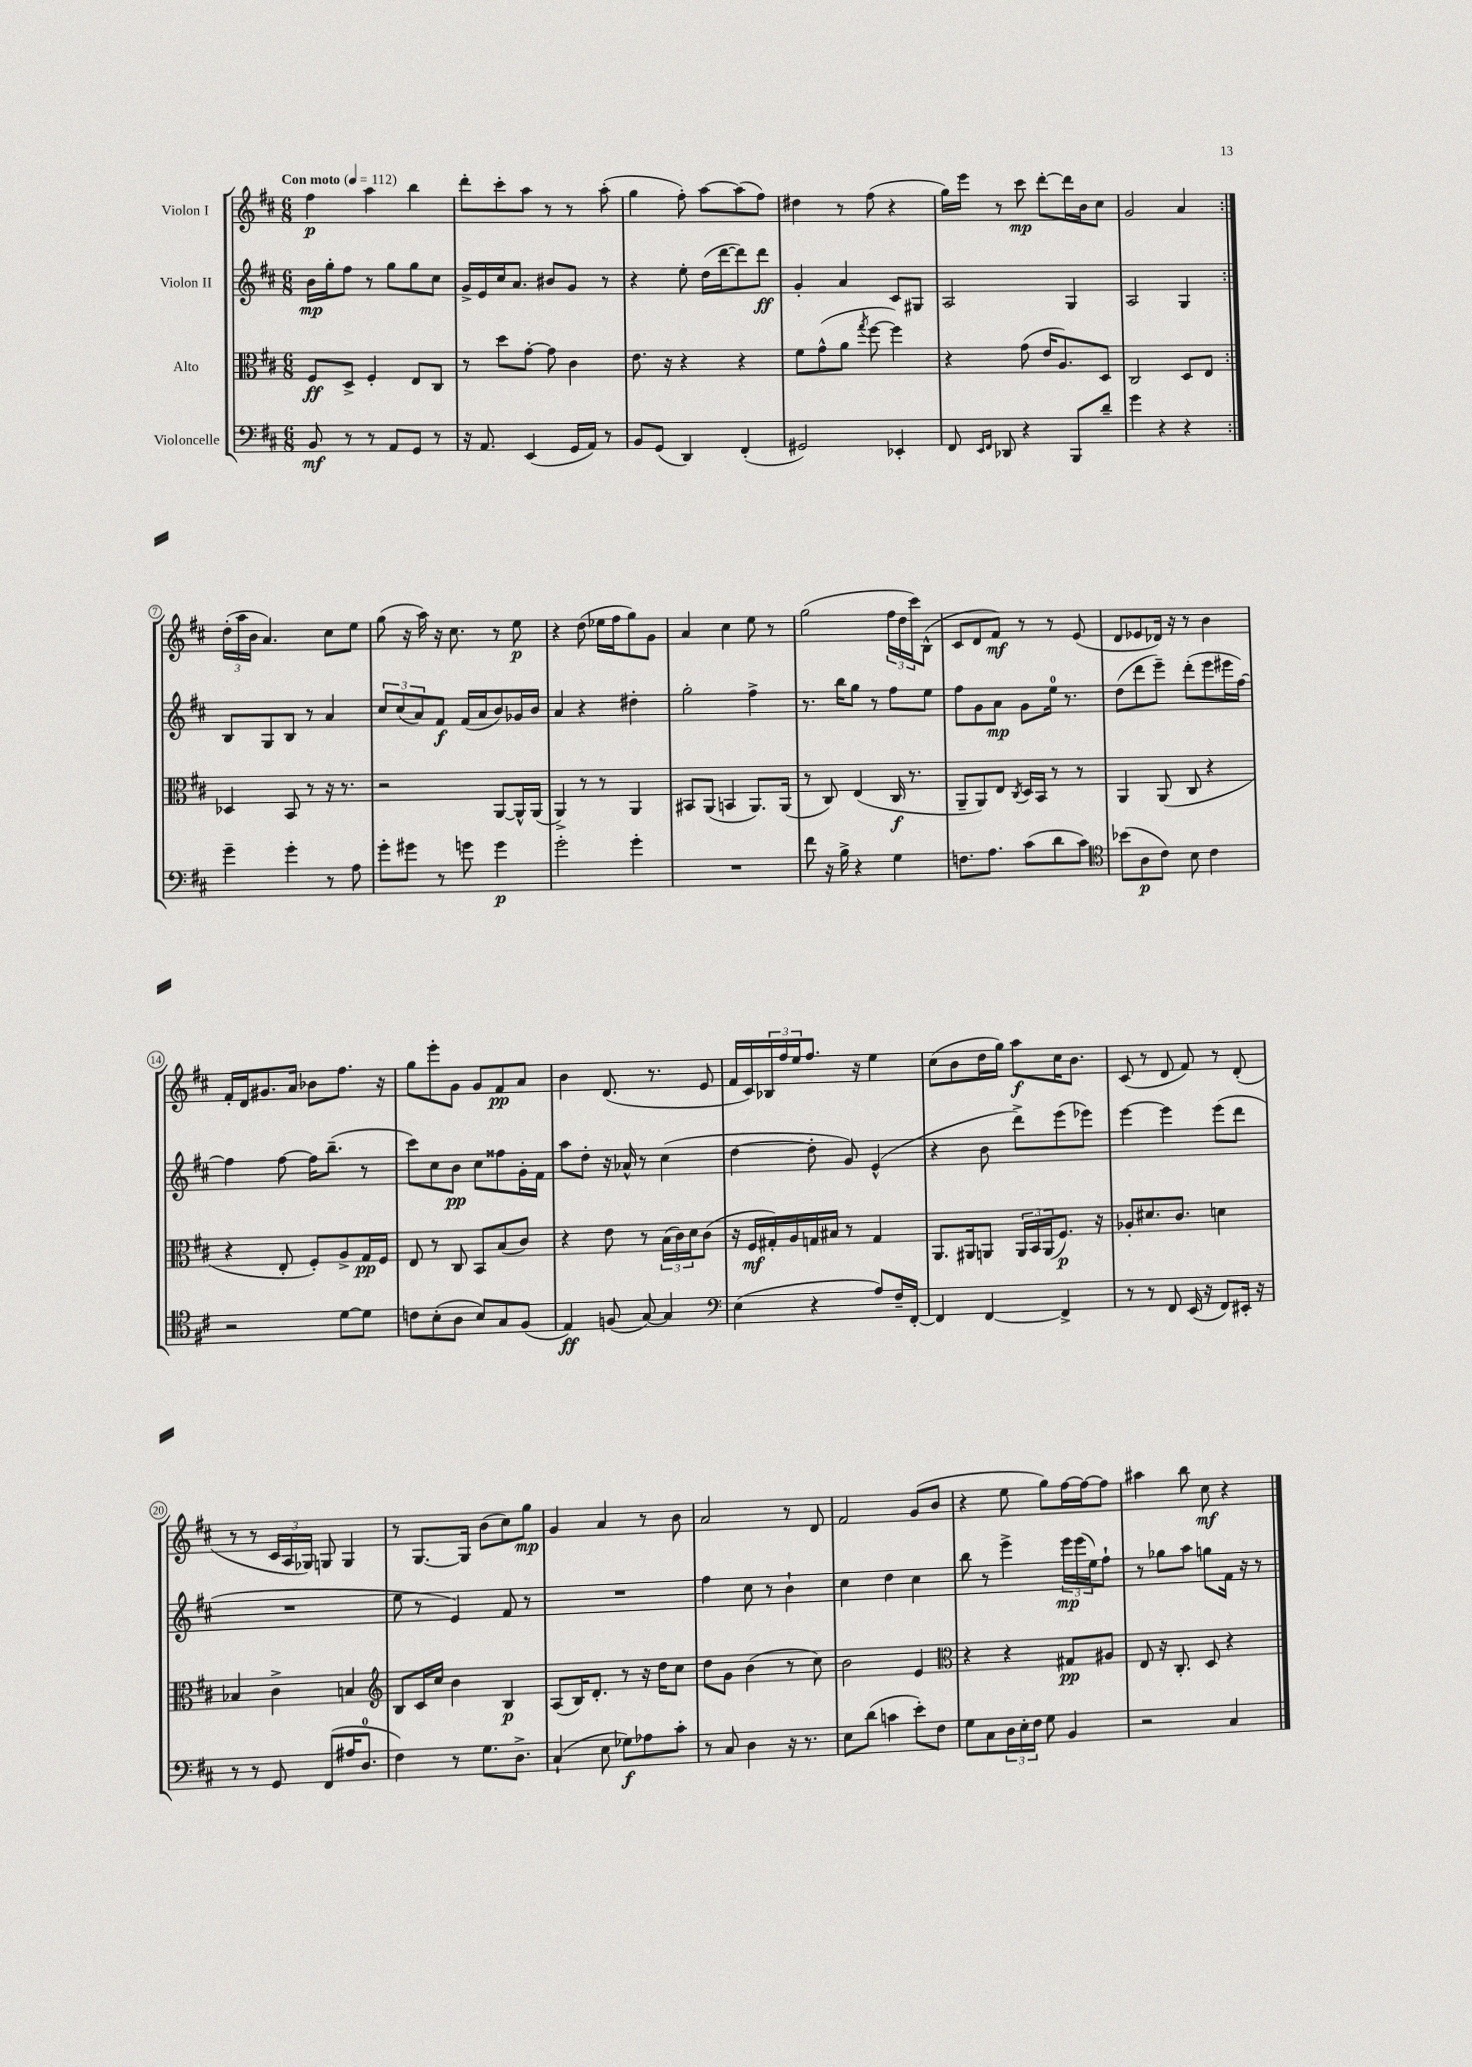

**kern	**dynam	**kern	**dynam	**kern	**dynam	**kern	**dynam
*part4	*part4	*part3	*part3	*part2	*part2	*part1	*part1
*staff4	*staff4	*staff3	*staff3	*staff2	*staff2	*staff1	*staff1
*I"Violoncelle	*	*I"Alto	*	*I"Violon II	*	*I"Violon I	*
*clefF4	*	*clefC3	*	*clefG2	*	*clefG2	*
*k[f#c#]	*	*k[f#c#]	*	*k[f#c#]	*	*k[f#c#]	*
*M6/8	*	*M6/8	*	*M6/8	*	*M6/8	*
*MM112	*	*MM112	*	*MM112	*	*MM112	*
=1	=1	=1	=1	=1	=1	=1	=1
!	!	!	!	!	!	!LO:TX:a:B:t=Con moto	!
8BB/	mf	8F#/L	ff	16b\LL	mp	4ff#\	p
.	.	.	.	16gg'\J	.	.	.
8r	.	8D^/J	.	8ff#\J	.	.	.
8r	.	4F#'/	.	8r	.	4aa\	.
8AA/L	.	.	.	8gg\L	.	.	.
8GG/J	.	8E/L	.	8gg\	.	4bb\	.
8r	.	8C#/J	.	8cc#\J	.	.	.
=2	=2	=2	=2	=2	=2	=2	=2
16r	.	8r	.	16g^/LL	.	8ddd'\L	.
8.AA/	.	.	.	16e/	.	.	.
.	.	8dd\L	.	16cc#/J	.	8ccc#'\	.
.	.	.	.	8.a/J	.	.	.
(4EE/	.	[8g'\J	.	.	.	8aa\J	.
.	.	8g\]	.	8b#X/L	.	8r	.
16GG/LL	.	4c#\	.	8g/J	.	8r	.
16AA/JJ)	.	.	.	.	.	.	.
8r	.	.	.	8r	.	(8aa'\	.
=3	=3	=3	=3	=3	=3	=3	=3
8BB/L	.	8.e\	.	4r	.	4gg\	.
(8GG/J	.	.	.	.	.	.	.
.	.	16r	.	.	.	.	.
4DD/)	.	4r	.	8ee'\	.	8ff#'\)	.
.	.	.	.	(16dd\LL	.	[8aa\L	.
.	.	.	.	[16ddd\J	.	.	.
(4FF#'/	.	4r	.	8ddd\])	.	(8aa\]	.
.	.	.	.	8ddd\J	ff	8ff#\J)	.
=4	=4	=4	=4	=4	=4	=4	=4
2GG#X/)	.	8f#\L	.	4g'/	.	4dd#X\	.
.	.	(8g^^\	.	.	.	.	.
.	.	8a\J	.	4a/	.	8r	.
.	.	8qgg/	.	.	.	.	.
.	.	[8ff#\	.	.	.	(8ff#\	.
4EE-X'/	.	4ff#\])	.	8c#/L	.	4r	.
.	.	.	.	8G#X/J	.	.	.
=5	=5	=5	=5	=5	=5	=5	=5
8FF#/	.	4r	.	2A/	.	16gg\LL)	.
.	.	.	.	.	.	16eee\JJ	.
16qqEE/LL	.	.	.	.	.	.	.
16qqFF#/JJ	.	.	.	.	.	.	.
8DD-X/	.	.	.	.	.	8r	.
4r	.	(8g\	.	.	.	8ccc#\	mp
.	.	16e/KL	.	.	.	[8ddd'\L	.
.	.	8.A/)	.	.	.	.	.
8BBB/L	.	.	.	4G/	.	16ddd\L]	.
.	.	.	.	.	.	16b\J	.
8d~/J	.	8D/J	.	.	.	8cc#\J	.
=6	=6	=6	=6	=6	=6	=6	=6
4g\	.	2C#/	.	2A/	.	2g/	.
4r	.	.	.	.	.	.	.
4r	.	8D/L	.	4G/	.	4a/	.
.	.	8E/J	.	.	.	.	.
!!LO:LB:g=z
=7:|!	=7:|!	=7:|!	=7:|!	=7:|!	=7:|!	=7:|!	=7:|!
4g~\	.	4D-X/	.	8B/L	.	(24dd'\LL	.
.	.	.	.	.	.	24aa\	.
.	.	.	.	.	.	24b\JJ	.
.	.	.	.	8G/	.	4.a/)	.
4g'\	.	8BB/	.	8B/J	.	.	.
.	.	8r	.	8r	.	.	.
8r	.	16r	.	4a/	.	8cc#\L	.
.	.	8.r	.	.	.	.	.
8A\	.	.	.	.	.	8ee\J	.
=8	=8	=8	=8	=8	=8	=8	=8
8g'\L	.	2r	.	12cc#/L	.	(8gg\	.
.	.	.	.	(12cc#/	.	.	.
8g#X\J	.	.	.	.	.	16r	.
.	.	.	.	12a/)	.	.	.
.	.	.	.	.	.	16aa\)	.
8r	.	.	.	8f#/J	f	16r	.
.	.	.	.	.	.	8.cc#\	.
8gn\	.	.	.	(16f#/LL	.	.	.
.	.	.	.	16a/J	.	.	.
4g\	p	[8AA/L	.	8b/)	.	8r	.
.	.	16AA^^/L]	.	16g-X/L	.	8ee\	p
.	.	(16AA/JJ	.	16b/JJ	.	.	.
=9	=9	=9	=9	=9	=9	=9	=9
2g'\	.	4AA^/)	.	4a/	.	4r	.
.	.	8r	.	4r	.	(8dd\	.
.	.	8r	.	.	.	16ee-X\LL	.
.	.	.	.	.	.	16ff#\J	.
4g'\	.	4AA/	.	4dd#X'\	.	8gg\)	.
.	.	.	.	.	.	8g\J	.
=10	=10	=10	=10	=10	=10	=10	=10
2.r	.	8BB#X/L	.	2gg'\	.	4a/	.
.	.	(8AA/J	.	.	.	.	.
.	.	4BBn/	.	.	.	4cc#\	.
.	.	8.AA/L)	.	4ff#^\	.	8ee\	.
.	.	.	.	.	.	8r	.
.	.	(16AA/Jk	.	.	.	.	.
=11	=11	=11	=11	=11	=11	=11	=11
8f#\	.	8r	.	8.r	.	(2gg\	.
16r	.	8C#/)	.	.	.	.	.
16B^\	.	.	.	16bb\KL	.	.	.
4r	.	(4E/	.	8gg\J	.	.	.
.	.	.	.	8r	.	.	.
4G\	.	16C#/	f	8ff#\L	.	24ff#\LL	.
.	.	.	.	.	.	24dd\	.
.	.	8.r	.	.	.	.	.
.	.	.	.	.	.	24ccc#\J)	.
.	.	.	.	8ee\J	.	(8B^^\J	.
=12	=12	=12	=12	=12	=12	=12	=12
8.Fn\L	.	8AA~/L	.	8ff#\L	.	8c#/L	.
.	.	8AA/)	.	8g\	.	8d/	.
8.A\J	.	.	.	.	.	.	.
.	.	8E/J	.	8a\J	mp	8f#/J)	mf
.	.	8qC#/	.	.	.	.	.
(8c#\L	.	16D/LL	.	8g\L	.	8r	.
.	.	16BB/JJ	.	.	.	.	.
8d\	.	8r	.	16ee\Jk	.	8r	.
.	.	.	.	8.r	.	.	.
8c#\J)	.	8r	.	.	.	(8e/	.
=13	=13	=13	=13	=13	=13	=13	=13
*clefC4	*	*	*	*	*	*	*
(8b-X\L	.	4AA/	.	(8dd\L	.	8d/L	.
8A\	p	.	.	8ddd\	.	8e-X/	.
8c#\J)	.	(8AA/	.	8eee~\J)	.	16d-X/Jk)	.
.	.	.	.	.	.	16r	.
8B\	.	8C#/	.	(8ddd'\L	.	8r	.
4c#\	.	4r	.	8eee\	.	4b\	.
.	.	.	.	16eee#X\L	.	.	.
.	.	.	.	[16ff#\JJ)	.	.	.
!!LO:LB:g=z
=14	=14	=14	=14	=14	=14	=14	=14
2r	.	4r	.	4ff#\]	.	16f#'/LL	.
.	.	.	.	.	.	16d/J	.
.	.	.	.	.	.	8.g#X/	.
.	.	8E'/	.	[8ff#\	.	.	.
.	.	.	.	.	.	16a/Jk	.
.	.	8F#'/L)	.	16ff#\KL]	.	8b-X\L	.
.	.	.	.	(8.bb~\J	.	.	.
[8d\L	.	8A^/	.	.	.	8.ff#\J	.
8d\J]	.	16G/L	pp	8r	.	.	.
.	.	16F#/JJ	.	.	.	16r	.
=15	=15	=15	=15	=15	=15	=15	=15
8cn\L	.	8E/	.	8ccc#\L)	.	8gg\L	.
(8B'\	.	8r	.	8cc#\	.	8eee'\	.
8A\J	.	8C#/	.	8b\J	pp	8g\J	.
8B/L)	.	8BB/L	.	8cc#\L	.	8g/L	.
8G/	.	(8B/	.	8ff##X\	.	8f#/	pp
(8F#/J	.	8c#/J)	.	16g'\L	.	8a/J	.
.	.	.	.	16f#\JJ	.	.	.
=16	=16	=16	=16	=16	=16	=16	=16
4E/)	ff	4r	.	8aa\L	.	4b\	.
.	.	.	.	8dd'\J	.	.	.
(8Fn/	.	8e\	.	16r	.	(8.d/	.
.	.	.	.	16a-X^^/	.	.	.
[8G/)	.	8r	.	8r	.	.	.
.	.	.	.	.	.	8.r	.
4G/]	.	(24B\LL	.	(4cc#\	.	.	.
.	.	24c#\)	.	.	.	.	.
.	.	24d\J	.	.	.	.	.
.	.	(8c#\J	.	.	.	8e/	.
=17	=17	=17	=17	=17	=17	=17	=17
*clefF4	*	*	*	*	*	*	*
(4E\	.	16r	.	[4dd\	.	16f#/LL	.
.	.	16F#/LL	mf	.	.	16c#/)	.
.	.	16G#X'/)	.	.	.	24B-X/	.
.	.	.	.	.	.	24ff#/	.
.	.	16A/	.	.	.	.	.
.	.	.	.	.	.	24ee/J	.
4r	.	16Gn/	.	8dd'\]	.	8.ff#/J	.
.	.	16B#X/JJ	.	.	.	.	.
.	.	8r	.	8g/)	.	.	.
.	.	.	.	.	.	16r	.
8A/L)	.	4G/	.	(4e^^/	.	4ee\	.
16F#~/L	.	.	.	.	.	.	.
[16FF#'/JJ	.	.	.	.	.	.	.
=18	=18	=18	=18	=18	=18	=18	=18
4FF#/]	.	8.AA/L	.	4r	.	(8cc#\L	.
.	.	.	.	.	.	8b\	.
.	.	16AA#X/k	.	.	.	.	.
[4FF#/	.	8AAn/J	.	8b\	.	16dd\L	.
.	.	.	.	.	.	16gg\JJ)	.
.	.	24AA/LL	.	8ddd^\L)	.	8aa\L	f
.	.	24BB/	.	.	.	.	.
.	.	(24AA/J	.	.	.	.	.
4FF#^/]	.	8.F#/J)	p	(8eee\	.	16cc#\K	.
.	.	.	.	.	.	8.b\J	.
.	.	.	.	8eee-X\J)	.	.	.
.	.	16r	.	.	.	.	.
=19	=19	=19	=19	=19	=19	=19	=19
8r	.	8A-X'/L	.	[4eee\	.	(8c#/	.
8r	.	8.d#X/	.	.	.	8r	.
8FF#/	.	.	.	4eee\]	.	8d/	.
.	.	8.c#/J	.	.	.	.	.
(16EE/	.	.	.	.	.	8f#/)	.
16r	.	.	.	.	.	.	.
8FF#/L)	.	4dn\	.	(8eee\L	.	8r	.
16EE#X'/Jk	.	.	.	8ddd\J	.	(8d'/	.
16r	.	.	.	.	.	.	.
!!LO:LB:g=z
=20	=20	=20	=20	=20	=20	=20	=20
8r	.	4B-X/	.	2.r	.	8r	.
8r	.	.	.	.	.	8r	.
8GG/	.	4c#^\	.	.	.	24c#/LL	.
.	.	.	.	.	.	24A/	.
.	.	.	.	.	.	24G-X/JJ)	.
(8FF#/L	.	.	.	.	.	8Gn/	.
16A#X/K	.	4Bn/	.	.	.	4G/	.
8.D/J	.	.	.	.	.	.	.
=21	=21	=21	=21	=21	=21	=21	=21
*	*	*clefG2	*	*	*	*	*
4F#\)	.	8B/L	.	8ee\	.	8r	.
.	.	16c#/L	.	8r	.	[8.G/L	.
.	.	16cc#/JJ	.	.	.	.	.
8r	.	4b\	.	4e/)	.	.	.
.	.	.	.	.	.	16G/Jk]	.
8.G\L	.	.	.	.	.	(8b\L	.
.	.	4B/	p	8f#/	.	8cc#\)	.
8.D^\J	.	.	.	.	.	.	.
.	.	.	.	8r	.	8gg\J	mp
=22	=22	=22	=22	=22	=22	=22	=22
(4C#`/	.	(8A/L	.	2.r	.	4g/	.
.	.	16B/K)	.	.	.	.	.
.	.	8.d'/J	.	.	.	.	.
8E\	.	.	.	.	.	4a/	.
8G-X\L)	f	8r	.	.	.	.	.
8A-X\	.	16r	.	.	.	8r	.
.	.	16dd\KL	.	.	.	.	.
8c#'\J	.	8cc#\J	.	.	.	8b\	.
=23	=23	=23	=23	=23	=23	=23	=23
8r	.	8dd\L	.	4ff#\	.	2a/	.
8C#/	.	8g\J	.	.	.	.	.
4D\	.	(4b\	.	8cc#\	.	.	.
.	.	.	.	8r	.	.	.
16r	.	8r	.	4b`\	.	8r	.
8.r	.	.	.	.	.	.	.
.	.	8cc#\)	.	.	.	8d/	.
=24	=24	=24	=24	=24	=24	=24	=24
8E\L	.	2b\	.	4cc#\	.	2f#/	.
(8d\J	.	.	.	.	.	.	.
4cn\	.	.	.	4dd\	.	.	.
8e'\L)	.	4e/	.	4cc#\	.	(8g/L	.
8F#\J	.	.	.	.	.	8b/J	.
=25	=25	=25	=25	=25	=25	=25	=25
*	*	*clefC3	*	*	*	*	*
8G\L	.	4r	.	8bb\	.	4r	.
8C#\	.	.	.	8r	.	.	.
24D\L	.	4r	.	4eee^\	.	8ee\	.
24E'\	.	.	.	.	.	.	.
24F#\JJ	.	.	.	.	.	.	.
8G\	.	.	.	.	.	8gg\L)	.
4BB/	.	8G#X/L	pp	24eee\LL	mp	[16ff#\L	.
.	.	.	.	(24eee\	.	.	.
.	.	.	.	.	.	16ff#\J_	.
.	.	.	.	24ee\J)	.	.	.
.	.	8A#X/J	.	8ff#`\J	.	8ff#\J]	.
=26	=26	=26	=26	=26	=26	=26	=26
2r	.	8E/	.	8r	.	4aa#X\	.
.	.	16r	.	8gg-X\L	.	.	.
.	.	8.C#'/	.	.	.	.	.
.	.	.	.	8aa\J	.	8bb\	.
.	.	8D/	.	8ggn\L	.	8cc#\	mf
4C#/	.	4r	.	16f#\Jk	.	4r	.
.	.	.	.	16r	.	.	.
.	.	.	.	8r	.	.	.
==	==	==	==	==	==	==	==
*-	*-	*-	*-	*-	*-	*-	*-
